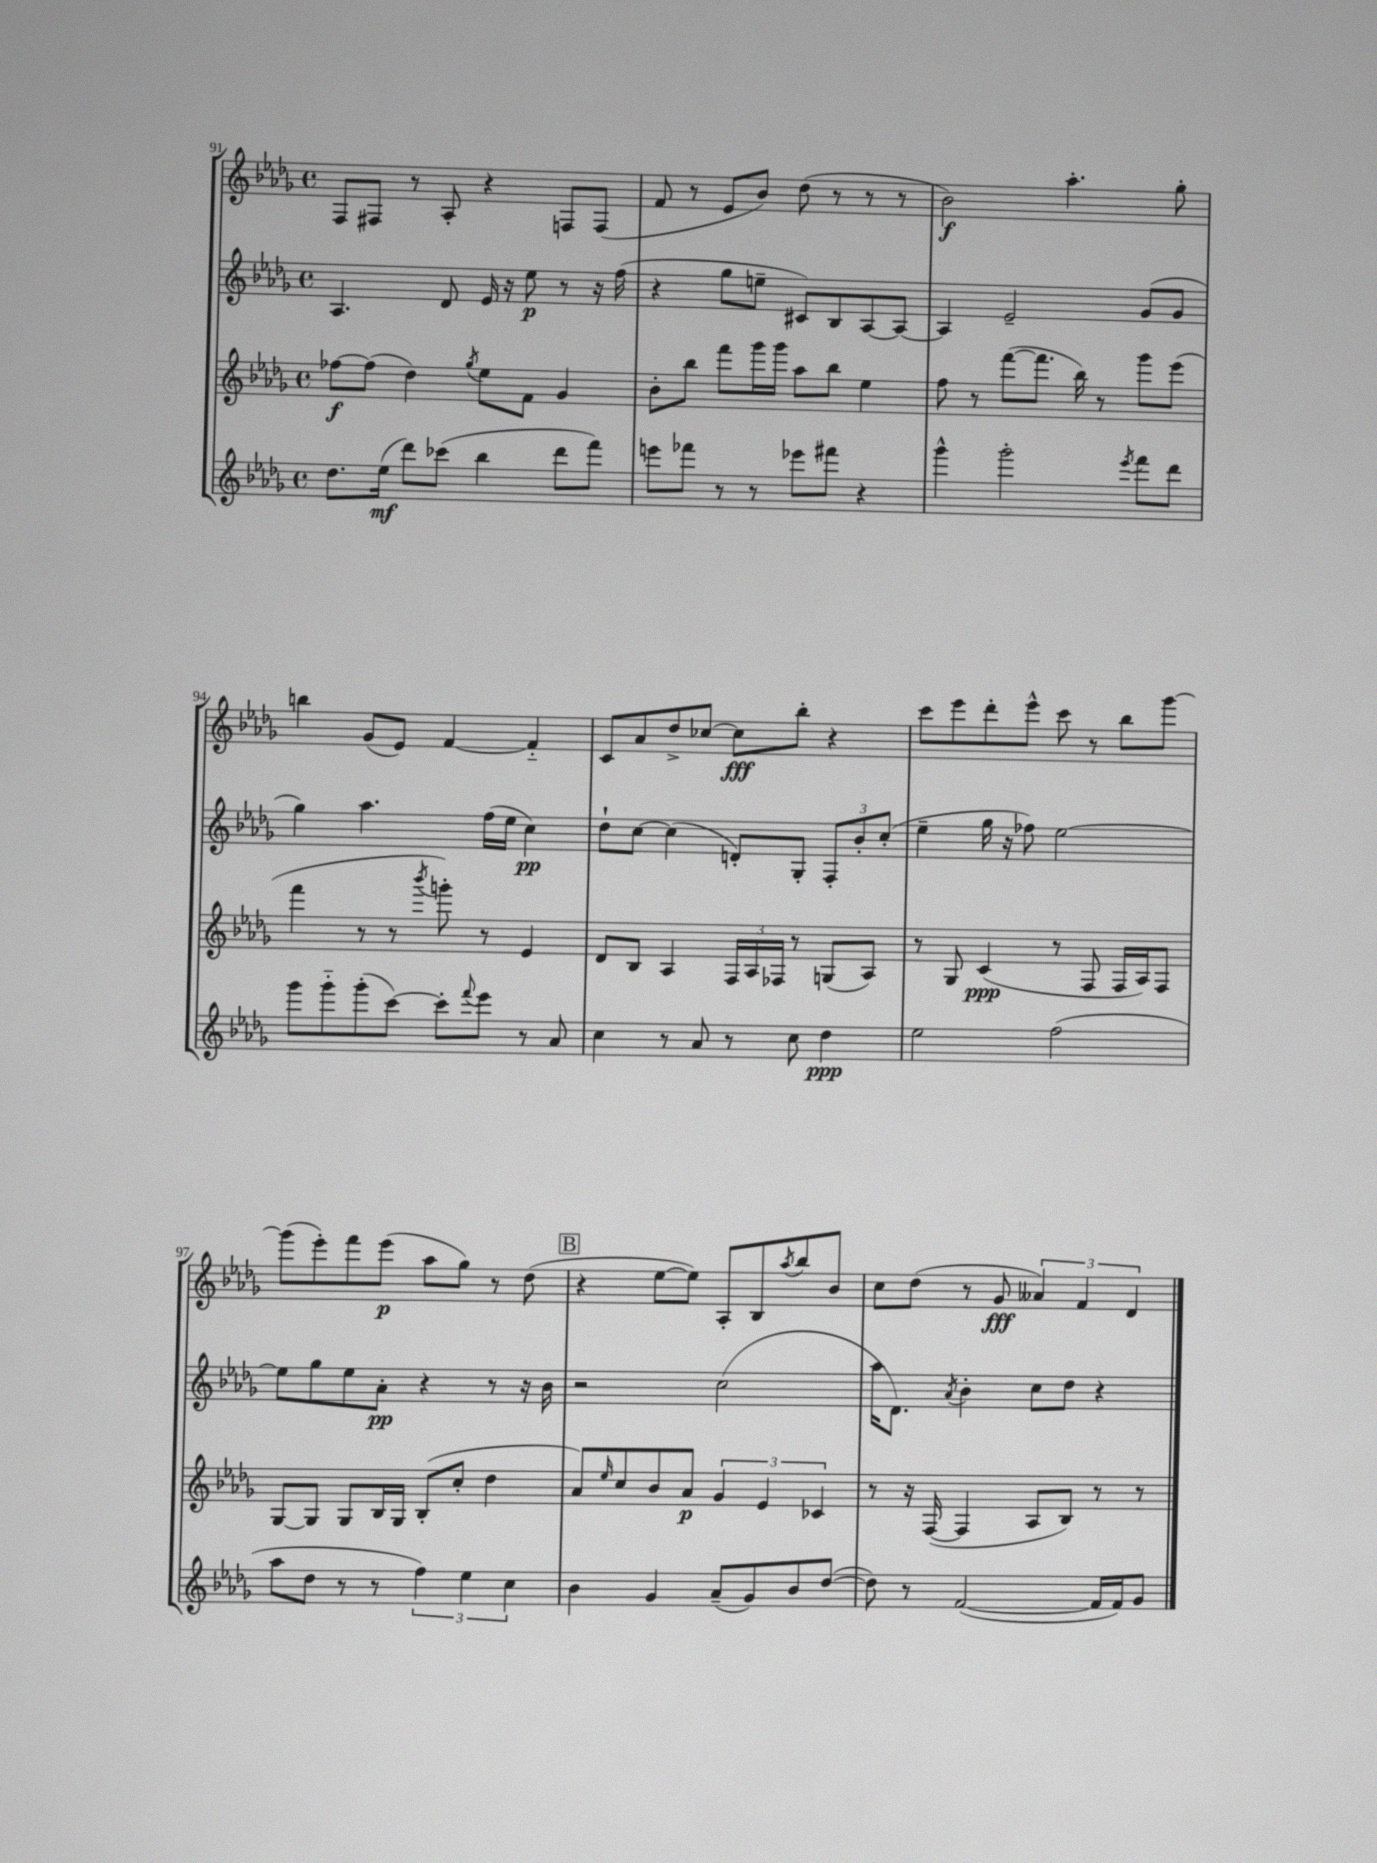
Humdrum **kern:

**kern	**dynam	**kern	**dynam	**kern	**dynam	**kern	**dynam
*part4	*part4	*part3	*part3	*part2	*part2	*part1	*part1
*staff4	*staff4	*staff3	*staff3	*staff2	*staff2	*staff1	*staff1
*clefG2	*	*clefG2	*	*clefG2	*	*clefG2	*
*k[b-e-a-d-g-]	*	*k[b-e-a-d-g-]	*	*k[b-e-a-d-g-]	*	*k[b-e-a-d-g-]	*
*M4/4	*	*M4/4	*	*M4/4	*	*M4/4	*
*met(c)	*	*met(c)	*	*met(c)	*	*met(c)	*
=91	=91	=91	=91	=91	=91	=91	=91
8.dd-\L	.	[8ff-X\L	f	4.A-/	.	8F/L	.
.	.	(8ff-\J]	.	.	.	8F#X/J	.
(16ee-\Jk	mf	.	.	.	.	.	.
8ddd-\L)	.	4dd-\)	.	.	.	8r	.
(8ccc-X\J	.	.	.	8d-/	.	8A-'/	.
.	.	8qgg-/	.	.	.	.	.
4bb-\	.	8ee-\L	.	16e-/	.	4r	.
.	.	.	.	16r	.	.	.
.	.	8f\J	.	8ee-\	p	.	.
8ddd-\L	.	4g-/	.	8r	.	8Fn/L	.
8fff\J)	.	.	.	16r	.	(8F/J	.
.	.	.	.	(16ff\	.	.	.
=92	=92	=92	=92	=92	=92	=92	=92
8eeen\L	.	8b-'\L	.	4r	.	8f/	.
8fff-X\J	.	8bb-\J	.	.	.	8r	.
8r	.	8fff\L	.	8gg-\L	.	8e-/L	.
8r	.	16ggg-\L	.	8een~\J	.	8b-/J)	.
.	.	16ggg-\JJ	.	.	.	.	.
8eee-X\L	.	8aa-\L	.	8c#X/L)	.	(8dd-\	.
8fff#X\J	.	8bb-\J	.	8B-/	.	8r	.
4r	.	4ee-\	.	[8A-/	.	8r	.
.	.	.	.	8A-/J_	.	8r	.
=93	=93	=93	=93	=93	=93	=93	=93
4ggg-^^\	.	8ff\	.	4A-/]	.	2b-\)	f
.	.	8r	.	.	.	.	.
2ggg-'\	.	([8fff\L	.	2e-~/	.	.	.
.	.	8.fff\J]	.	.	.	.	.
.	.	.	.	.	.	4.aa-'\	.
.	.	16bb-\)	.	.	.	.	.
.	.	8r	.	.	.	.	.
8qeee-/	.	.	.	.	.	.	.
8fff\L	.	8ggg-\L	.	(8g-/L	.	.	.
8ddd-\J	.	(8eee-\J	.	8g-/J	.	8gg-'\	.
!!LO:LB:g=z
=94	=94	=94	=94	=94	=94	=94	=94
8ggg-\L	.	4fff\	.	4gg-\)	.	4bbn\	.
8ggg-\	.	.	.	.	.	.	.
(8ggg-'\	.	8r	.	4.aa-\	.	(8g-/L	.
[8ccc\J)	.	8r	.	.	.	8e-/J)	.
.	.	8qbbb-/	.	.	.	.	.
8ccc'\L]	.	8gggn'\)	.	.	.	[4f/	.
8qqfff/	.	.	.	.	.	.	.
8eee-\J	.	8r	.	(16ff\LL	.	.	.
.	.	.	.	16ee-\JJ	.	.	.
8r	.	4e-/	.	4cc\)	pp	4f/]	.
8a-/	.	.	.	.	.	.	.
=95	=95	=95	=95	=95	=95	=95	=95
4cc\	.	8d-/L	.	8dd-`\L	.	8c/L	.
.	.	8B-/J	.	[8cc\J	.	8a-/	.
8r	.	4A-/	.	(4cc\]	.	8dd-^/	.
8a-/	.	.	.	.	.	[8cc-X/J	.
8r	.	24F/LL	.	8dn'/L)	.	8cc-\L]	fff
.	.	24A-/	.	.	.	.	.
.	.	24F-X/JJ	.	.	.	.	.
8cc\	.	8r	.	8G-'/J	.	8bb-'\J	.
4dd-\	ppp	(8Gn/L	.	12F'/L	.	4r	.
.	.	.	.	12b-'/	.	.	.
.	.	8A-/J)	.	.	.	.	.
.	.	.	.	(12cc'/J	.	.	.
=96	=96	=96	=96	=96	=96	=96	=96
2ee-\	.	8r	.	4ee-~\	.	8ccc\L	.
.	.	8G-/	.	.	.	8eee-\	.
.	.	(4c/	ppp	16gg-\	.	8ddd-'\	.
.	.	.	.	16r	.	.	.
.	.	.	.	8ff-X\)	.	8eee-^^\J	.
(2ff\	.	8r	.	[2ee-\	.	8ccc\	.
.	.	8F/	.	.	.	8r	.
.	.	16F/LL	.	.	.	8bb-\L	.
.	.	16A-/J)	.	.	.	.	.
.	.	8F/J	.	.	.	[8ggg-\J	.
!!LO:LB:g=z
=97	=97	=97	=97	=97	=97	=97	=97
8aa-\L	.	[8G-/L	.	8ee-\L]	.	(8ggg-\L]	.
8dd-\J	.	8G-/J]	.	8gg-\	.	8eee-'\)	.
8r	.	8G-/L	.	8ee-\	.	8fff\	.
8r	.	16B-/L	.	8a-'\J	pp	(8eee-\J	p
.	.	16G-/JJ	.	.	.	.	.
6ff\)	.	(8B-'/L	.	4r	.	8aa-\L	.
.	.	8cc'/J	.	.	.	8gg-\J)	.
6ee-\	.	.	.	.	.	.	.
.	.	4dd-\	.	8r	.	8r	.
6cc\	.	.	.	.	.	.	.
.	.	.	.	16r	.	(8dd-\	.
.	.	.	.	16b-\	.	.	.
!!LO:REH:place=s1:t=B
=98	=98	=98	=98	=98	=98	=98	=98
4b-\	.	8a-/L)	.	2r	.	4r	.
.	.	16qqee-/	.	.	.	.	.
.	.	8cc/	.	.	.	.	.
4g-/	.	8b-/	.	.	.	[8ee-\L	.
.	.	8a-/J	p	.	.	8ee-\J])	.
(8a-~/L	.	6g-/	.	(2cc\	.	8A-'/L	.
8g-/)	.	.	.	.	.	8B-/	.
.	.	6e-/	.	.	.	.	.
.	.	.	.	.	.	8qaa-/	.
8b-/	.	.	.	.	.	8bb-/	.
.	.	6c-X/	.	.	.	.	.
([8dd-/J	.	.	.	.	.	8b-/J	.
=99	=99	=99	=99	=99	=99	=99	=99
8dd-\])	.	8r	.	16aa-\KL	.	8cc\L	.
.	.	.	.	8.d-\J)	.	.	.
8r	.	16r	.	.	.	(8dd-\J	.
.	.	([16F/	.	.	.	.	.
.	.	.	.	8qa-/	.	.	.
([2f/	.	4F/]	.	4b-'\	.	8r	.
.	.	.	.	.	.	8g-/	fff
.	.	8A-/L	.	8cc\L	.	6a--X/)	.
.	.	8B-/J)	.	8dd-\J	.	.	.
.	.	.	.	.	.	6f/	.
16f/LL]	.	8r	.	4r	.	.	.
16f/J)	.	.	.	.	.	.	.
.	.	.	.	.	.	6d-/	.
8g-/J	.	8r	.	.	.	.	.
==	==	==	==	==	==	==	==
*-	*-	*-	*-	*-	*-	*-	*-
